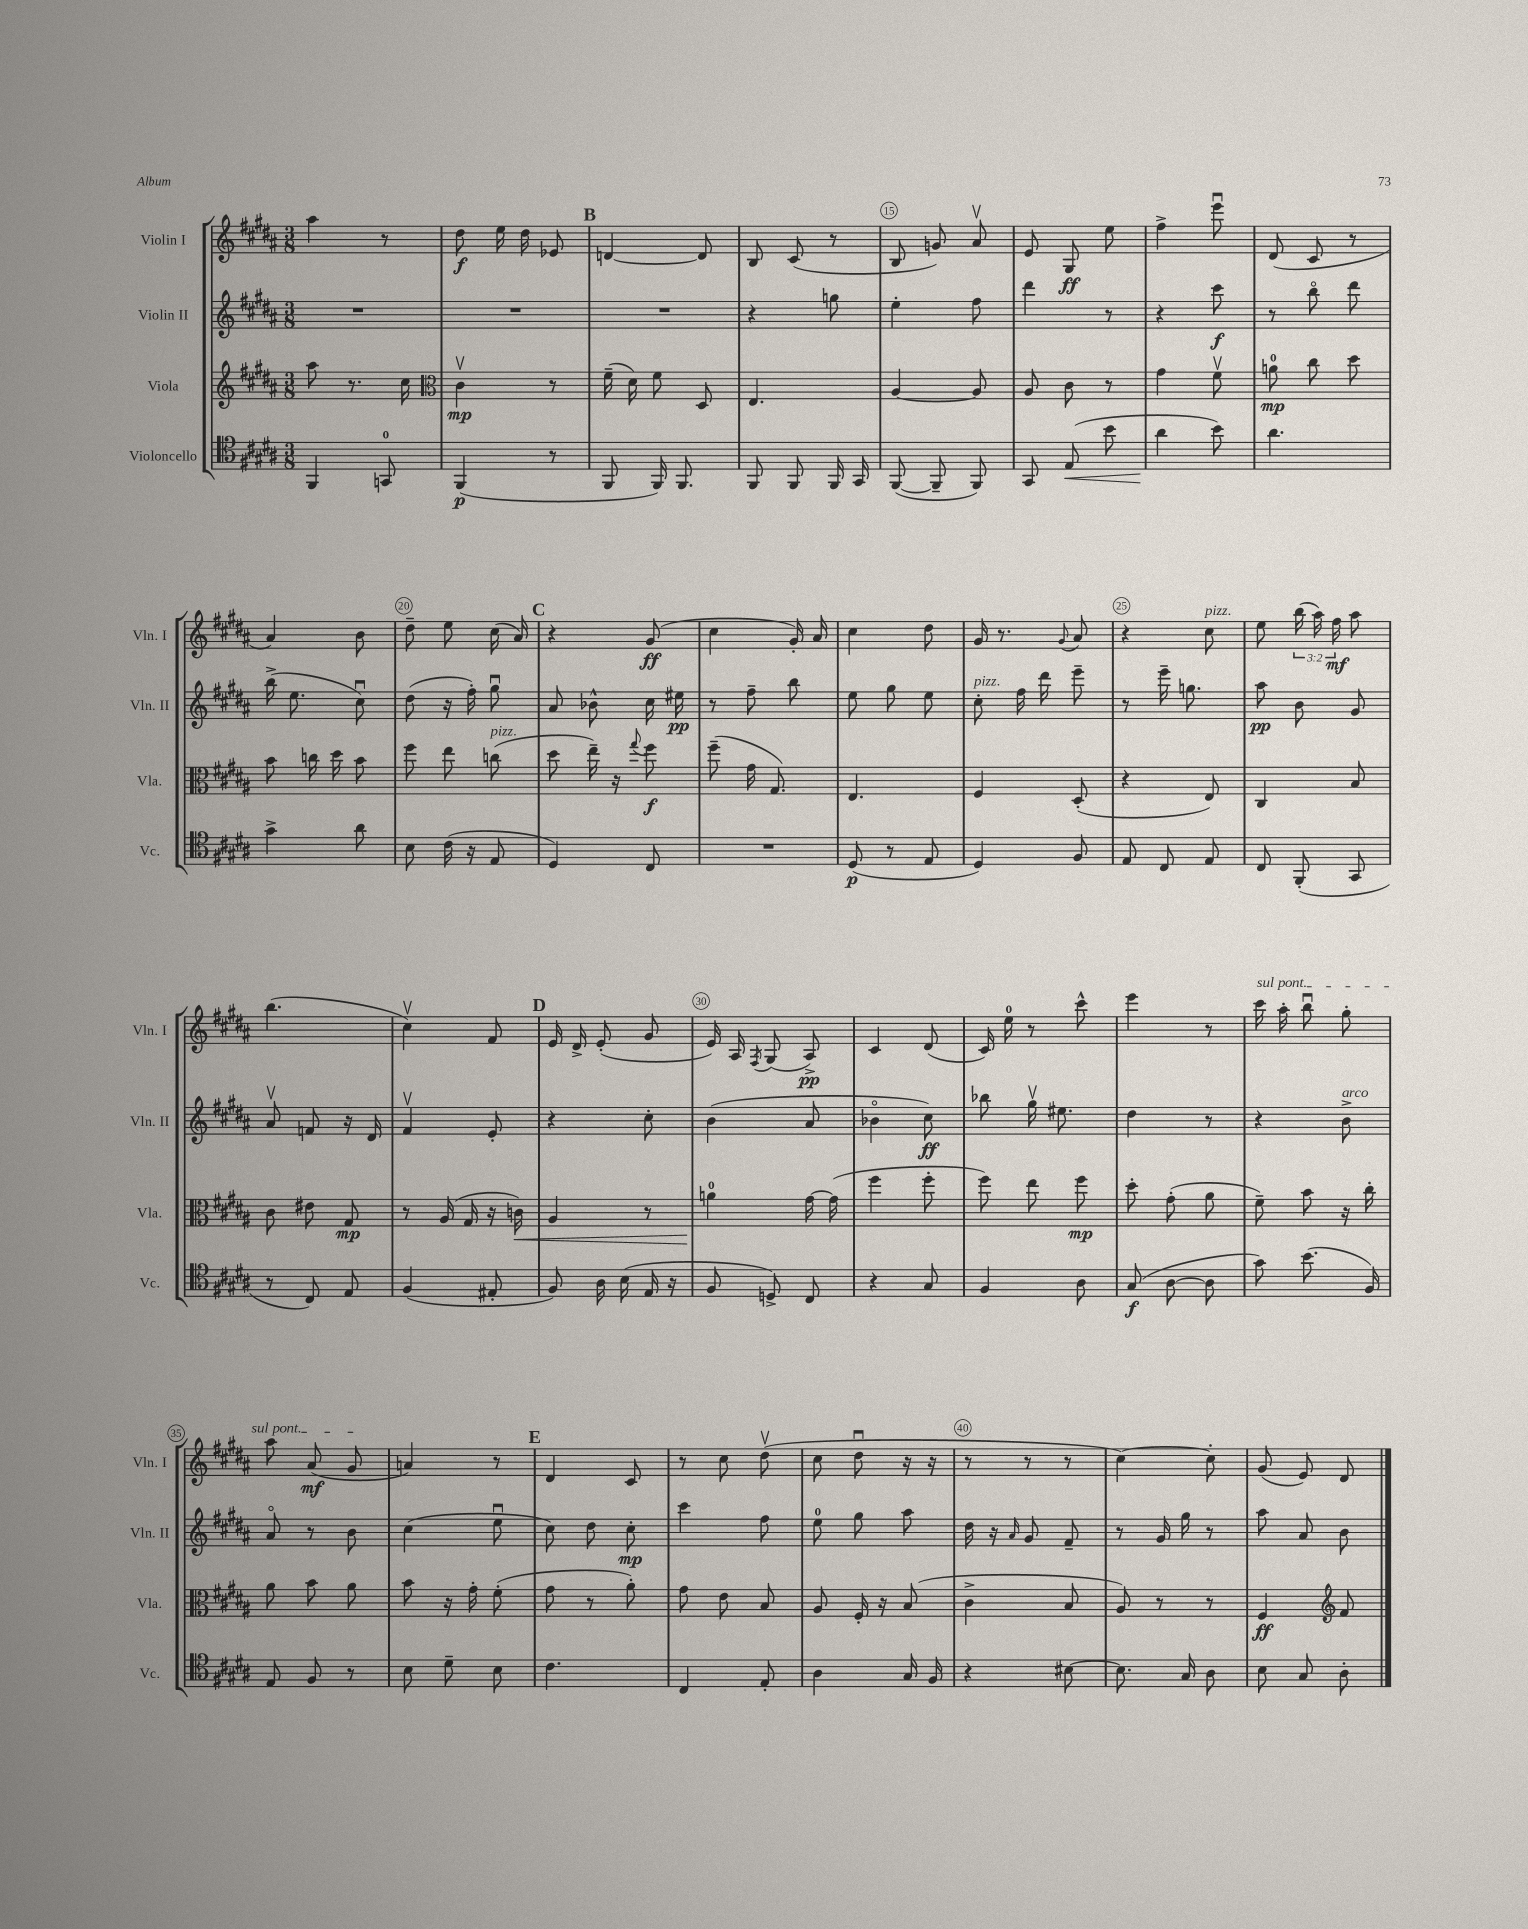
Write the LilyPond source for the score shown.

<<
\new StaffGroup <<
\new Staff = "s0" \with { instrumentName = "Violin I" shortInstrumentName = "Vln. I" } {
    \clef treble \key b \major \numericTimeSignature \time 3/8 \override Staff.TupletNumber.text = #tuplet-number::calc-fraction-text
    \autoBeamOff ais''4 r8 |
    dis''8\f e''16 dis''16 ees'8 |
    \mark \markup { \bold "B" } d'4~ d'8 |
    b8 cis'8( r8 |
    b8 g'8) ais'8\upbow |
    e'8 gis8\ff e''8 |
    fis''4-> e'''8\downbow |
    dis'8( cis'8 r8 |
    ais'4) b'8 |
    dis''8-- e''8 cis''16( ais'16) |
    \mark \markup { \bold "C" } r4 gis'8\ff( |
    cis''4 gis'16-.) ais'16 |
    cis''4 dis''8 |
    gis'16 r8. \appoggiatura { gis'8 } ais'8 |
    r4 cis''8^\markup { \italic "pizz." } |
    e''8 \tuplet 3/2 { b''16( ais''16) fis''16\mf } ais''8 |
    b''4.( |
    cis''4\upbow) fis'8 |
    \mark \markup { \bold "D" } e'16 dis'16-> e'8-.( gis'8 |
    e'16) ais16 \acciaccatura { fis8 } gis8( ais8->\pp) |
    cis'4 dis'8( |
    cis'16) e''16-0 r8 cis'''8-^ |
    e'''4 r8 |
    \once \override TextSpanner.bound-details.left.text = \markup { \italic "sul pont." } cis'''16\startTextSpan ais''16-. b''8\downbow gis''8-. |
    ais''8 ais'8\mf( gis'8\stopTextSpan |
    a'4) r8 |
    \mark \markup { \bold "E" } dis'4 cis'8 |
    r8 cis''8 dis''8\upbow( |
    cis''8 dis''8\downbow r16 r16 |
    r8 r8 r8 |
    cis''4~) cis''8-. |
    gis'8( e'8) dis'8 \bar "|." |
}
\new Staff = "s1" \with { instrumentName = "Violin II" shortInstrumentName = "Vln. II" } {
    \clef treble \key b \major \numericTimeSignature \time 3/8
    \autoBeamOff R4. |
    R4. |
    \mark \markup { \bold "B" } R4. |
    r4 g''8 |
    e''4-. fis''8 |
    dis'''4 r8 |
    r4 cis'''8\f |
    r8 b''8\flageolet dis'''8 |
    b''16->( e''8. cis''8\downbow) |
    dis''8( r16 fis''16-.) gis''8\downbow |
    \mark \markup { \bold "C" } ais'8 bes'8-^ cis''16 eis''16\pp |
    r8 fis''8-- b''8 |
    e''8 gis''8 e''8 |
    cis''8-.^\markup { \italic "pizz." } fis''16 dis'''16 e'''8-- |
    r8 e'''16-- g''8. |
    ais''8\pp b'8 gis'8 |
    ais'8\upbow f'8 r16 dis'16 |
    fis'4\upbow e'8-. |
    \mark \markup { \bold "D" } r4 cis''8-. |
    b'4( ais'8 |
    bes'4\flageolet cis''8\ff) |
    bes''8 gis''16\upbow eis''8. |
    dis''4 r8 |
    r4 b'8->^\markup { \italic "arco" } |
    ais'8\flageolet r8 b'8 |
    cis''4( e''8\downbow |
    \mark \markup { \bold "E" } cis''8) dis''8 cis''8-.\mp |
    cis'''4 fis''8 |
    e''8-0 gis''8 ais''8 |
    dis''16 r16 \grace { ais'16 } gis'8 fis'8-- |
    r8 gis'16 gis''16 r8 |
    ais''8 ais'8 b'8 \bar "|." |
}
\new Staff = "s2" \with { instrumentName = "Viola" shortInstrumentName = "Vla." } {
    \clef treble \key b \major \numericTimeSignature \time 3/8
    \autoBeamOff ais''8 r8. cis''16 |
    \clef alto cis'4\upbow\mp r8 |
    \mark \markup { \bold "B" } fis'16--( dis'16) fis'8 dis8 |
    e4. |
    ais4~ ais8 |
    ais8 cis'8 r8 |
    gis'4 fis'8\upbow |
    a'8-0\mp cis''8 dis''8 |
    b'8 c''16 dis''16 b'8 |
    fis''8 e''8 c''8^\markup { \italic "pizz." }( |
    \mark \markup { \bold "C" } dis''8 e''16--) r16 \appoggiatura { gis''8 } fis''8\f |
    fis''8--( gis'16 gis8.) |
    e4. |
    fis4 dis8-.( |
    r4 e8) |
    cis4 b8 |
    cis'8 eis'8 gis8\mp |
    r8 ais16( gis16 r16 c'16\<) |
    \mark \markup { \bold "D" } ais4 r8 |
    a'4-0\! gis'16~ gis'16( |
    fis''4 fis''8-. |
    fis''8) e''8 fis''8\mp |
    dis''8-. gis'8-.( ais'8 |
    fis'8--) b'8 r16 cis''16-. |
    ais'8 b'8 ais'8 |
    b'8 r16 gis'16-. fis'8-.( |
    \mark \markup { \bold "E" } gis'8 r8 ais'8-.) |
    gis'8 e'8 b8 |
    ais8 fis16-. r16 b8( |
    cis'4-> b8 |
    ais8) r8 r8 |
    fis4\ff \clef treble fis'8 \bar "|." |
}
\new Staff = "s3" \with { instrumentName = "Violoncello" shortInstrumentName = "Vc." } {
    \clef tenor \key b \major \numericTimeSignature \time 3/8
    \autoBeamOff fis,4 g,8-0 |
    fis,4\p( r8 |
    \mark \markup { \bold "B" } fis,8 fis,16) fis,8. |
    fis,8 fis,8 fis,16 gis,16 |
    fis,8~( fis,8-- fis,8) |
    gis,8 e8\<( b'8 |
    ais'4\! b'8) |
    ais'4. |
    gis'4-> ais'8 |
    b8 cis'16( r16 e8 |
    \mark \markup { \bold "C" } dis4) cis8 |
    R4. |
    dis8\p( r8 e8 |
    dis4) fis8 |
    e8 cis8 e8 |
    cis8 fis,8-.( gis,8 |
    r8 cis8) e8 |
    fis4( eis8-. |
    \mark \markup { \bold "D" } fis8) ais16 b16( e16 r16 |
    fis8 d8->) cis8 |
    r4 gis8 |
    fis4 ais8 |
    gis8\f( ais8~ ais8 |
    gis'8) b'8.( fis16) |
    e8 fis8 r8 |
    b8 dis'8-- b8 |
    \mark \markup { \bold "E" } cis'4. |
    cis4 e8-. |
    ais4 gis16 fis16 |
    r4 bis8~ |
    bis8. gis16 ais8 |
    b8 gis8 ais8-. \bar "|." |
}
>>
>>
\layout { \context { \Score currentBarNumber = #11 \override BarNumber.break-visibility = ##(#f #t #t) barNumberVisibility = #(every-nth-bar-number-visible 5) \override BarNumber.stencil = #(make-stencil-circler 0.1 0.3 ly:text-interface::print) } }
